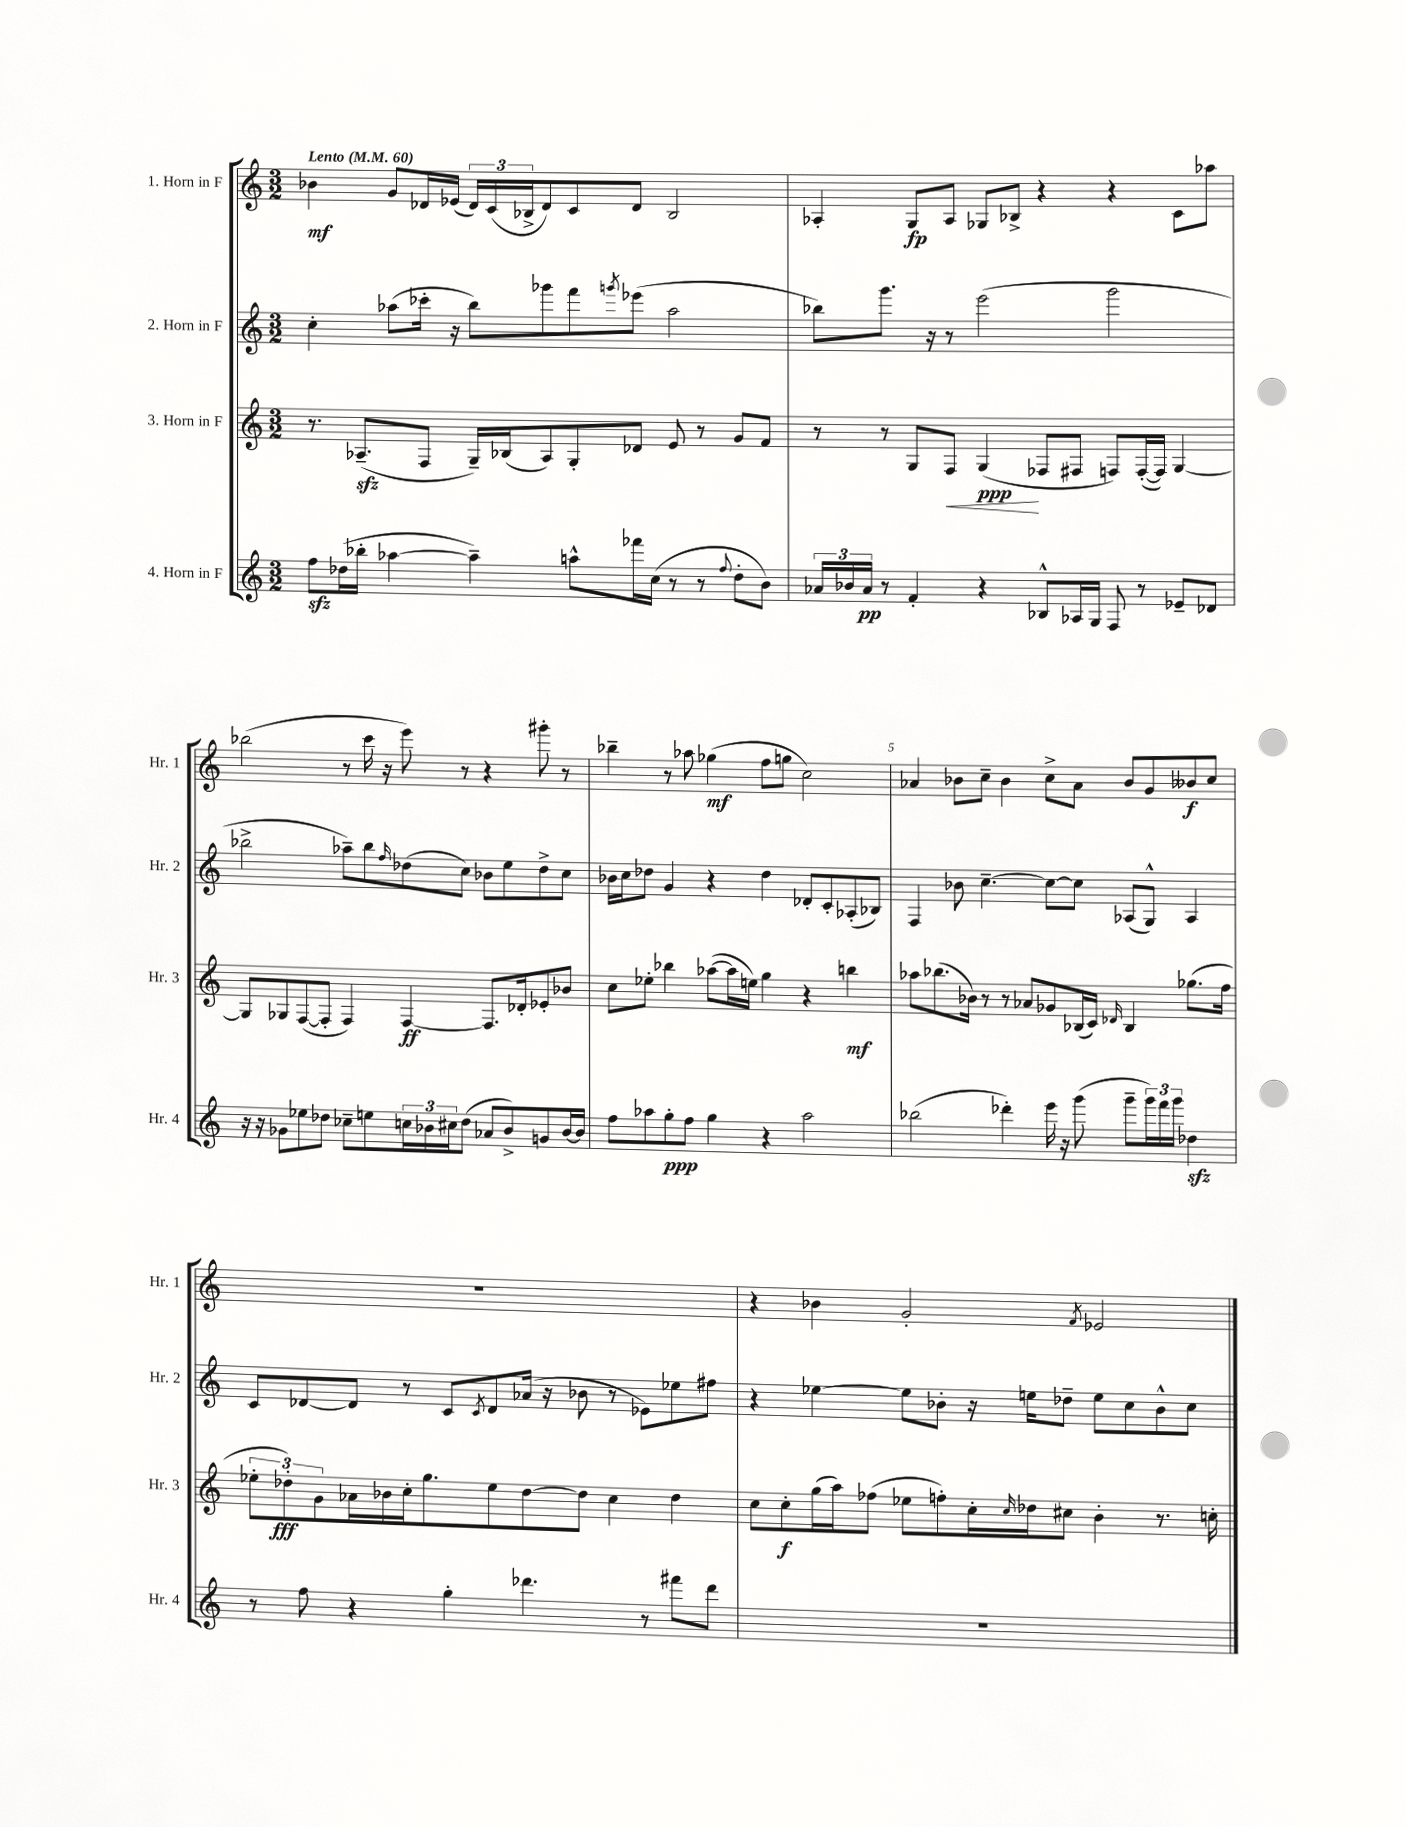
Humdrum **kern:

**kern	**dynam	**kern	**dynam	**kern	**kern	**dynam
*part4	*part4	*part3	*part3	*part2	*part1	*part1
*staff4	*staff4	*staff3	*staff3	*staff2	*staff1	*staff1
*I"4. Horn in F	*	*I"3. Horn in F	*	*I"2. Horn in F	*I"1. Horn in F	*
*I'Hr. 4	*	*I'Hr. 3	*	*I'Hr. 2	*I'Hr. 1	*
*clefG2	*	*clefG2	*	*clefG2	*clefG2	*
*k[]	*	*k[]	*	*k[]	*k[]	*
*M3/2	*	*M3/2	*	*M3/2	*M3/2	*
*MM60	*	*MM60	*	*MM60	*MM60	*
=1	=1	=1	=1	=1	=1	=1
!	!	!	!	!	!LO:TX:a:B:t=Lento	!
8ffzz\L	.	8.r	.	4cc'\	4b-X\	mf
(16dd-X\L	.	.	.	.	.	.
16bb-X'\JJ	.	(8.A-Xzz~/L	.	.	.	.
[4aa-X\	.	.	.	(8aa-X\L	8g/L	.
.	.	8F/J	.	16ccc-X'\Jk	16d-X/L	.
.	.	.	.	16r	(16e-X/JJ	.
4aa-~\])	.	16G~/LL)	.	8bb\L)	24d-/LL)	.
.	.	.	.	.	(24c/	.
.	.	(16B-X/J	.	.	.	.
.	.	.	.	.	24B-X^/J	.
.	.	8A-/)	.	8ggg-X\	8d-/)	.
8aan^^\L	.	8G'/	.	8fff\	8c/	.
.	.	.	.	8qgggn/	.	.
16fff-X\L	.	8d-X/J	.	(8eee-X\J	8d-/J	.
(16cc\JJ	.	.	.	.	.	.
8r	.	8e/	.	2aa-\	2B-/	.
8r	.	8r	.	.	.	.
8qqff/	.	.	.	.	.	.
8dd-'\L	.	8g/L	.	.	.	.
8b\J)	.	8f/J	.	.	.	.
=2	=2	=2	=2	=2	=2	=2
24a-X/LL	.	8r	.	8bb-X\L)	4A-X'/	.
24b-X/	.	.	.	.	.	.
24a-/JJ	pp	.	.	.	.	.
8r	.	8r	.	8.ggg\J	.	.
4f'/	.	8G/L	.	.	8G/L	fp
.	.	.	.	16r	.	.
!	!	!	!LO:HP:b	!	!	!
.	.	8F/J	<	8r	8A-/J	.
4r	.	(4G/	ppp	(2eee\	8G-X/L	.
.	.	.	.	.	8B-X^/J	.
8B-X^^/L	.	8F-X/L	[	.	4r	.
16A-X/L	.	8F#X/J	.	.	.	.
16G/JJ	.	.	.	.	.	.
8F/	.	8Fn/L)	.	2ggg\	4r	.
8r	.	([16F'/L	.	.	.	.
.	.	16F/JJ])	.	.	.	.
8e-X~/L	.	[4G/	.	.	8c\L	.
8d-X/J	.	.	.	.	8aa-X\J	.
!!LO:LB:g=z
=3	=3	=3	=3	=3	=3	=3
16r	.	8G/L]	.	2bb-X^\	(2bb-X\	.
16r	.	.	.	.	.	.
8g-X\L	.	8G-X/	.	.	.	.
8ee-X\	.	([8F/	.	.	.	.
8dd-X\J	.	8F'/J]	.	.	.	.
8cc-X~\L	.	4F/)	.	8aa-X~\L)	8r	.
8een\	.	.	.	8bb-\	16ccc\	.
.	.	.	.	.	16r	.
.	.	.	.	16qqff/	.	.
24ccn\L	.	[4F/	ff	(8dd-X\	8eee\)	.
24b-X\	.	.	.	.	.	.
24cc#X\J	.	.	.	.	.	.
(8dd-\J	.	.	.	8cc\J)	8r	.
8a-X/L	.	8.F/L]	.	8b-X\L	4r	.
8b-^/)	.	.	.	8ee\	.	.
.	.	16d-X'/k	.	.	.	.
8gn/	.	8e-X'/	.	8dd-^\	8ggg#X'\	.
[16b-/L	.	8b-X/J	.	8cc\J	8r	.
16b-/JJ]	.	.	.	.	.	.
=4	=4	=4	=4	=4	=4	=4
8ff\L	.	8cc\L	.	16b-X\LL	4bb-X~\	.
.	.	.	.	16cc\J	.	.
8aa-X\	.	8ee-X'\J	.	8dd-X\J	.	.
8gg'\	ppp	4bb-X\	.	4g/	8r	.
8ff\J	.	.	.	.	8aa-X\	.
4gg\	.	([8aa-X\L	.	4r	(4gg-X\	mf
.	.	16aa-\L]	.	.	.	.
.	.	16een\JJ)	.	.	.	.
4r	.	4gg\	.	4dd-\	8ff\L	.
.	.	.	.	.	8ggn\J	.
2aa-\	.	4r	.	8d-X'/L	2cc\)	.
.	.	.	.	8c'/	.	.
.	.	4bbn\	mf	(8A-X'/	.	.
.	.	.	.	8B-X/J)	.	.
=5	=5	=5	=5	=5	=5	=5
(2bb-X\	.	8aa-X\L	.	4F/	4a-X/	.
.	.	(8.bb-X\	.	.	.	.
.	.	.	.	8b-X\	8b-X\L	.
.	.	16b-X\Jk)	.	.	.	.
.	.	8r	.	[4.cc~\	8cc~\J	.
4ddd-X'\)	.	8r	.	.	4b-\	.
.	.	8a-X/L	.	.	.	.
16eee\	.	8g-X/	.	8cc\L_	8cc^\L	.
16r	.	.	.	.	.	.
(8ggg\	.	(16B-X/L	.	8cc\J]	8a-\J	.
.	.	16c/JJ)	.	.	.	.
.	.	16qqd-X/	.	.	.	.
8ggg~\L	.	4B-/	.	(8A-X/L	8b-/L	.
24ggg\L)	.	.	.	8G^^/J)	8g/	.
24fff\	.	.	.	.	.	.
24ggg\JJ	.	.	.	.	.	.
4dd-Xzz\	.	(8.gg-X\L	.	4A-/	8b--X/	f
.	.	.	.	.	8cc/J	.
.	.	16ff\Jk	.	.	.	.
!!LO:LB:g=z
=6	=6	=6	=6	=6	=6	=6
8r	.	12ee-X'\L	.	8c/L	1.r	.
.	.	12dd-X'\)	fff	.	.	.
8ff\	.	.	.	[8d-X/	.	.
.	.	12g\	.	.	.	.
4r	.	16a-X\L	.	8d-/J]	.	.
.	.	16b-X\	.	.	.	.
.	.	16cc'\J	.	8r	.	.
.	.	8.gg\	.	.	.	.
4gg'\	.	.	.	8c/L	.	.
.	.	.	.	8qc/	.	.
.	.	8ee-\	.	8d-/	.	.
4.ddd-X\	.	[8dd-\	.	(16a-X/Jk	.	.
.	.	.	.	16r	.	.
.	.	8dd-\J]	.	8b-X\	.	.
.	.	4cc\	.	8r	.	.
8r	.	.	.	8e-X\L)	.	.
8fff#X\L	.	4dd-\	.	8ee-X\	.	.
8ddd-\J	.	.	.	8ff#X\J	.	.
=7	=7	=7	=7	=7	=7	=7
1.r	.	8cc\L	.	4r	4r	.
.	.	8cc'\	f	.	.	.
.	.	(16gg\L	.	[4ee-X\	4b-X\	.
.	.	16aa\J)	.	.	.	.
.	.	(8ff-X\J	.	.	.	.
.	.	8ee-X\L	.	8ee-\L]	2g'/	.
.	.	8ffn'\)	.	8b-X'\J	.	.
.	.	16cc'\L	.	16r	.	.
.	.	16qqcc/	.	.	.	.
.	.	16dd-X\J	.	16een\KL	.	.
.	.	8cc#X\J	.	8dd-X~\J	.	.
.	.	.	.	.	8qf/	.
.	.	4b'\	.	8ee\L	2e-X/	.
.	.	.	.	8cc\	.	.
.	.	8.r	.	8b-^^\	.	.
.	.	.	.	8cc\J	.	.
.	.	16ccn'\	.	.	.	.
==	==	==	==	==	==	==
*-	*-	*-	*-	*-	*-	*-
